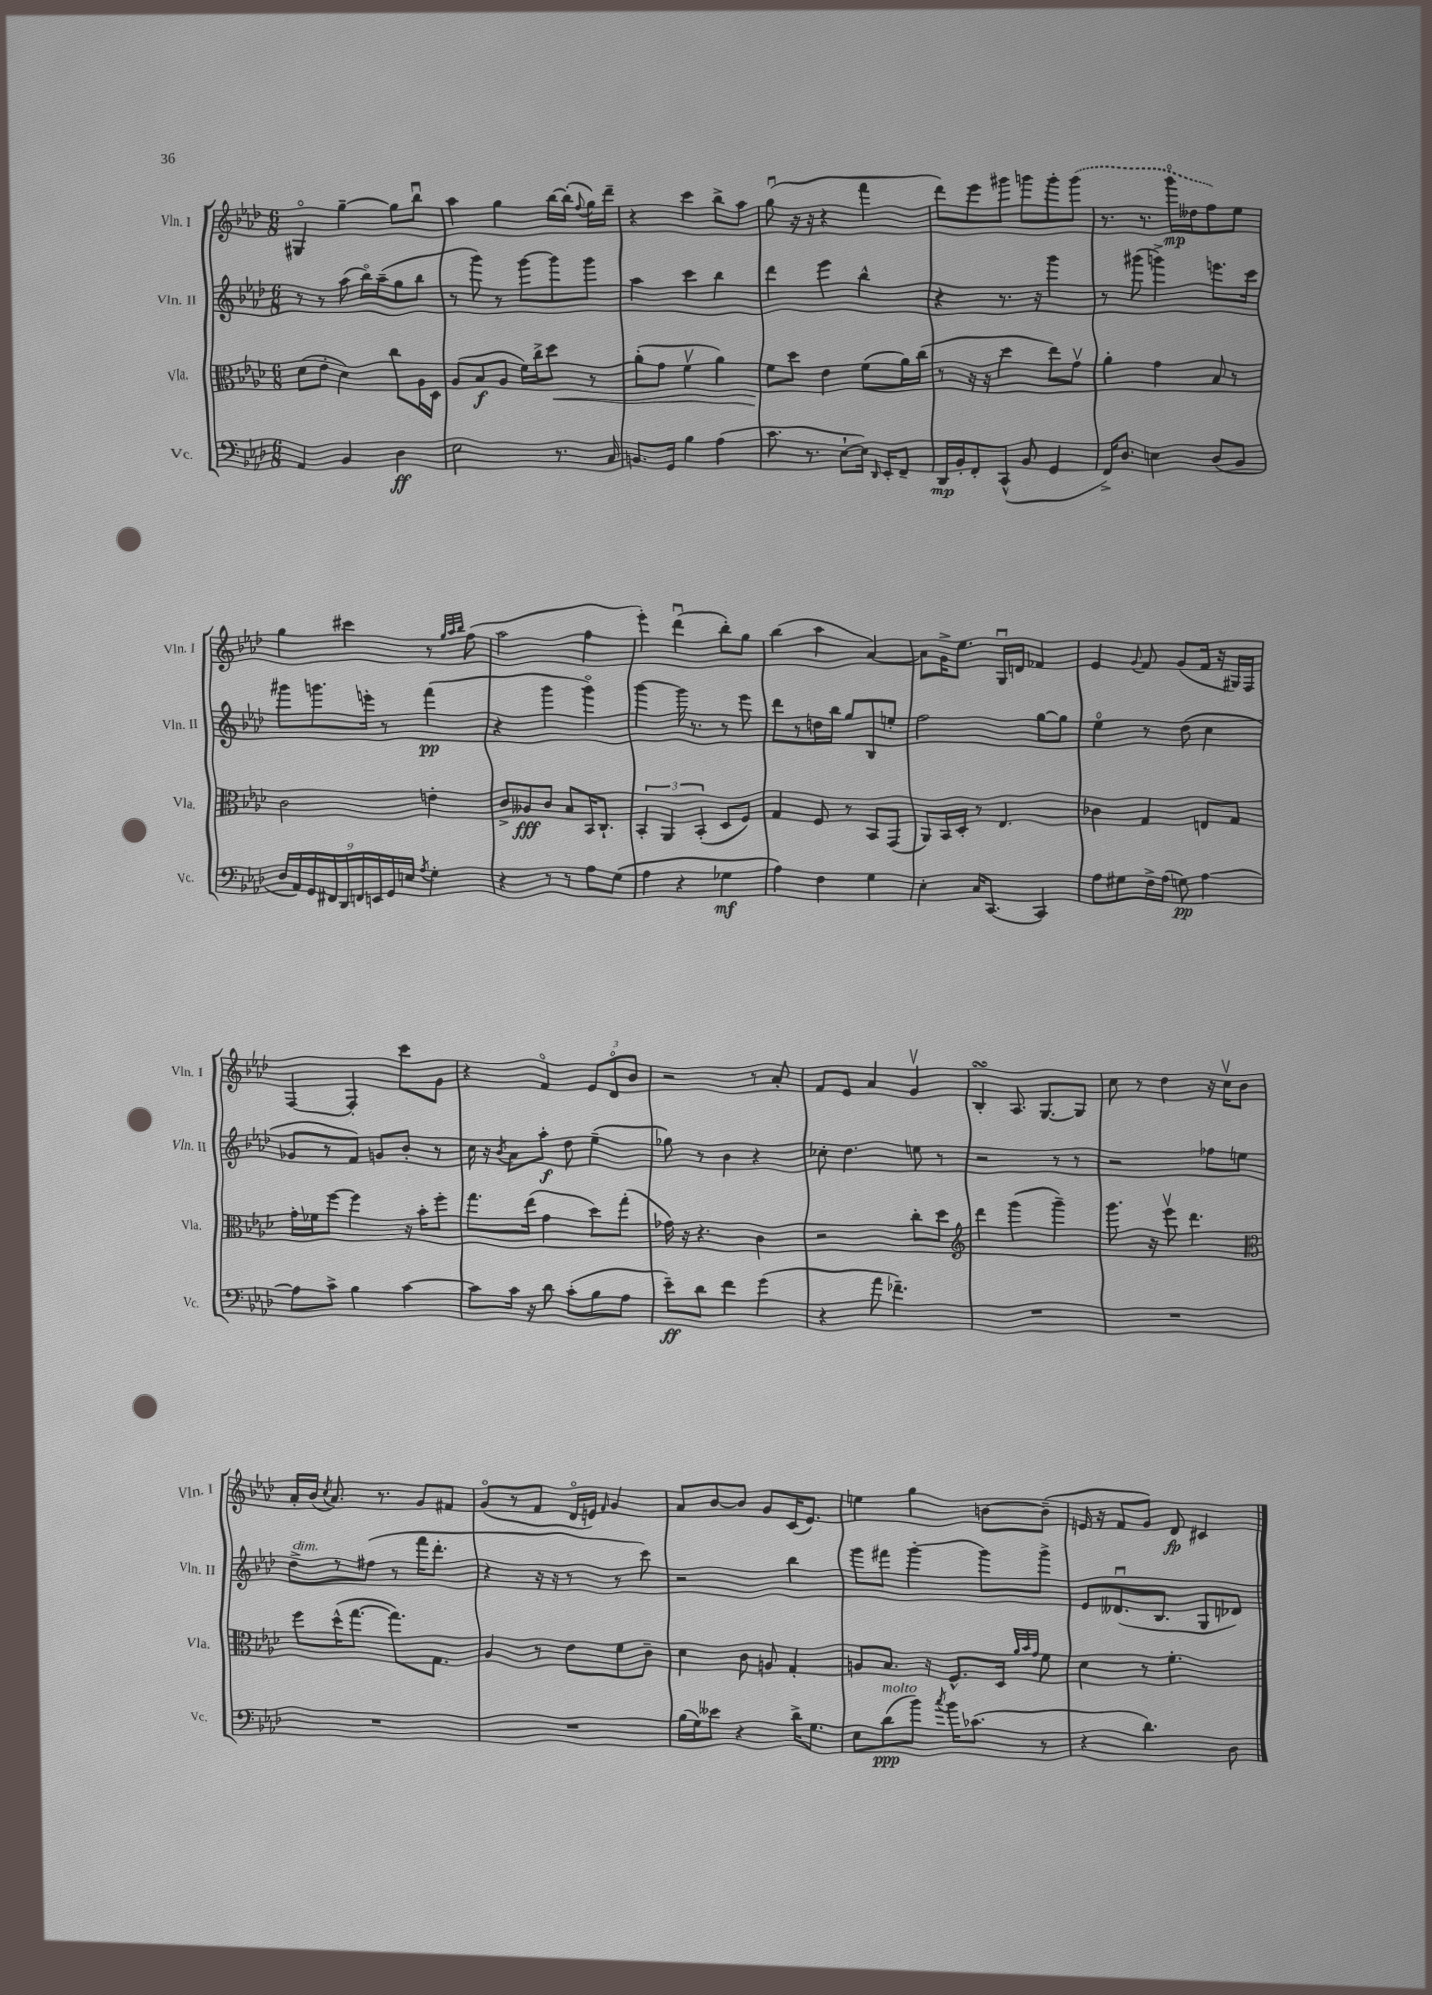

**kern	**kern	**kern	**kern
*staff4	*staff3	*staff2	*staff1
*clefF4	*clefC3	*clefG2	*clefG2
*k[b-e-a-d-]	*k[b-e-a-d-]	*k[b-e-a-d-]	*k[b-e-a-d-]
*M6/8	*M6/8	*M6/8	*M6/8
4AA-/	(8d-\L	8r	4G#o/
.	8e-'\J	8r	.
4BB-/	4d-\)	(8aa-\	[4gg~\
.	.	16bb-o\LL)	.
.	.	(16aa-~\J	.
4D-\	8cc\L	8gg\	8gg\]L
.	16A-\L	8bb-\J	8bb-u\J
.	16D-\JJ	.	.
=	=	=	=
2E-\	(8A-/L	8r	4aa-\
.	8B-/	8ggg\)	.
.	8A-/J	8r	4gg\
.	16f\LL)	[8ggg\L	.
.	16cc^\J	.	.
8.r	8dd-\J	8ggg\]	[16bb-\LL
.	.	.	(16bb-'\]JJ
.	.	.	8qqff/
.	8r	8ggg\J	16gg\LL)
16C/	.	.	16ddd-~\JJ
=	=	=	=
8.BB/L	(8a-'\L	4aa-\	4r
.	8g\J	.	.
16GG/Jk	.	.	.
4B-\	4fv\	4ccc\	4ccc\
(4A-\	4a-\)	4bb-\	8bb-^\L
.	.	.	8aa-\J
=	=	=	=
8.c\	8f\L	4ddd-\	(8ggu\
.	8dd-\J	.	16r
8.r	.	.	16r
.	4e-\	4eee-\	4r
[8E-`\L	.	.	.
16E-\]Jk)	(8f\L	4bb-^^\	4fff\
16qqDD-/	.	.	.
16EE-'/LK	.	.	.
8FF~/J	16a-\L)	.	.
.	(16cc\JJ	.	.
=	=	=	=
16DD-/LL	8r	4r	8ddd-\L)
16BB-'/J	.	.	.
8FF'/	16r	.	8eee-\
.	16r	.	.
(8CC^^/J	4dd-\	8.r	8ggg#\J
8BB-/	.	.	8ggg\L
.	.	16r	.
4GG/	8ee-\L)	4ggg\	8ggg'\
.	8gv\J	.	(8ggg\J
=	=	=	=
16FF^/LK)	4a-'\	8r	8.r
8.D-/J	.	.	.
.	.	(8ggg#\	.
.	.	.	8.r
4E\	4g\	4ggg^\)	.
.	.	.	16gggo\LL
.	.	.	16dd--\J
(8D-/L	8B-/	8.eee\L	8ff\)
8BB-/J	8r	.	8ee-\J
.	.	16ccc\Jk	.
=	=	=	=
18D-/LL	2c\	8ggg#\L	4gg\
18AA-/)	.	.	.
18GG/	.	.	.
.	.	8.ggg\	.
18FF#/	.	.	.
18DD-/	.	.	.
.	.	.	4ccc#\
18FF/	.	.	.
.	.	16eee'\Jk	.
18EE/	.	.	.
.	.	8r	.
18GG/	.	.	.
18E/JJ	.	.	.
8qA-/	.	.	.
4G'\	4e'\	(4fff\	8r
.	.	.	32qqgg/LLL
.	.	.	32qqaa-/
.	.	.	32qqbb-/JJJ
.	.	.	(8ff\
=	=	=	=
4r	8c^/L	4r	2aa-\
.	8A--/	.	.
8r	8c/J	4ggg\	.
8r	8B-/L	.	.
8A-\L	16BB-/K	4gggo\)	4ff\
.	8.C`/J	.	.
(8G\J	.	.	.
=	=	=	=
4A-\	6BB-'/	[4ggg\	4eee-'\)
.	6AA-/	.	.
4r	.	16ggg\]	(4ddd-u\
.	.	8.r	.
.	(6BB-'/	.	.
4G-\	8D-/L	8r	8bb-'\L)
.	8F/J)	8eee-\	8gg\J
=	=	=	=
4A-\)	4G/	8ddd-\L	(4bb-\
.	.	8r	.
4F\	8F/	16dd\L	4aa-\
.	.	16bb-\JJ	.
.	8r	8gg/L	.
4G\	8BB-/L	8B-/	[4a-/)
.	(8GG/J	8ee'/J	.
=	=	=	=
4E-'\	8AA-/L)	2ff\	8a-\]L
.	16BB-/L	.	16g^\K
.	16D-'/JJ	.	8.ee-\J
16C/LK	8r	.	.
[8.CC/J	.	.	.
.	4.E-/	.	16Gu/LL
.	.	.	16d/JJ
4CC/]	.	[8gg\L	4f-/
.	.	8gg\]J	.
=	=	=	=
8A-\L	4c-\	4ee-o\	4e-/
8G#\	.	.	.
.	.	.	8qqg/
16F^\L	4G/	8r	8f/
(16A-\JJ	.	.	.
8G\)	.	(8dd-\	(8g/L
[4A-\	8E/L	4cc\	16f/Jk
.	.	.	16r
.	8G/J	.	16G#/LL)
.	.	.	16F/JJ
=	=	=	=
8A-\]L	16g'\LL	8g-/L	[4F/
.	16f-\J	.	.
8c^\J	[8ff\J	8r	.
4B-\	4ff\]	8f/J)	4F'/]
.	.	8g/L	.
[4c\	16r	8b-'/J	8ccc\L
.	16b-'\LK	.	.
.	8ff'\J	8r	8g\J
=	=	=	=
8c\]L	8.gg\L	16cc\	4r
.	.	16r	.
.	.	8qb-/	.
16c\Jk	.	8a-\L	.
16r	(16ee-\Jk	.	.
8d-\	4g\	8aa-'\J	4fo/
(8c'\L	.	8dd-\	.
8B-\	8dd-\L)	(4ee-~\	12e-/L
.	.	.	12d-o/
8A-\J	(8gg'\J	.	.
.	.	.	12b-/J
=	=	=	=
8e-~\L)	16g-\)	8gg-\)	2r
.	16r	.	.
8d-\J	4.r	8r	.
4f\	.	4b-\	.
(4g\	4c\	4r	8r
.	.	.	8a-'/
=	=	=	=
4r	2r	8cc-'\	8f/L
.	.	4.dd-\	8e-/J
8a-\	.	.	4a-/
4.f-~\)	.	.	.
.	8cc'\L	8ee\	4gv/
.	8dd-\J	8r	.
=	=	=	=
*	*clefG2	*	*
2.r	4ddd-\	2r	4B-'/
.	(4ggg\	.	8.A-/
.	.	.	[8.G/L
.	4ggg~\)	8r	.
.	.	8r	8G/]J
=	=	=	=
2.r	8.ggg\	2r	8cc\
.	.	.	8r
.	16r	.	.
.	8eee-v\	.	4dd-\
.	4.ddd-\	.	.
.	.	8ff-\L	16r
.	.	.	16ccv\LK
.	.	8ee\J	8b-\J
=	=	=	=
*	*clefC3	*	*
2.r	8ff\L	8dd-^\L	16a-'/LL
.	.	.	(16b-/JJ
.	.	.	8qcc/
.	(16dd-^^\K	8r	8.a-/)
.	[8.gg\J	.	.
.	.	(8ff#\J	.
.	.	.	8.r
.	8.gg\]L)	8r	.
.	.	16fff\LK	8g/L
.	8.G\J	8.ddd-'\J	.
.	.	.	8f#/J
=	=	=	=
2.r	4A-/	4r	(8go/L
.	.	.	8r
.	8r	16r	8f/J
.	.	16r	.
.	8e-\L	8r	16d-o/LL
.	.	.	16e/JJ)
.	.	.	16qqf/
.	8f\	8r	4g/
.	8c~\J	8ccc\)	.
=	=	=	=
(16B-\LL	4d-\	2r	8a-/L
16G\J)	.	.	.
8e--\J	.	.	[8b-/
4r	8c\	.	8b-/]J
.	8A/	.	8g/L
16d-^\LK	4G'/	4bb-\	(16c/K
8.G\J	.	.	8.e-/J)
=	=	=	=
8E-\L	8A/L	8ggg\L	4ee\
(8d-\	8.B-/J	8fff#\J	.
8b-\J)	.	[4ggg'\	4gg\
.	16r	.	.
8qcc/	.	.	.
16b-\LK	8.F^^/L	.	.
(8.c-\J	.	.	.
.	.	8ggg\]L	[8b\L
.	16D-/Jk	.	.
.	32qqa-/LLL	.	.
.	32qqb-/	.	.
.	32qqg/JJJ	.	.
8r	8f\	8ggg^\J	(8b~\]J
=	=	=	=
4r	4d-\	8e-/L	16e/
.	.	.	16r
.	.	(8.d--u/	8f/L
4.d-\)	8r	.	8g/J)
.	.	8.B-/J	.
.	4.f'\	.	8d-/
.	.	8G/L	4c#/
8D-\	.	8d-/J)	.
==	==	==	==
*-	*-	*-	*-
